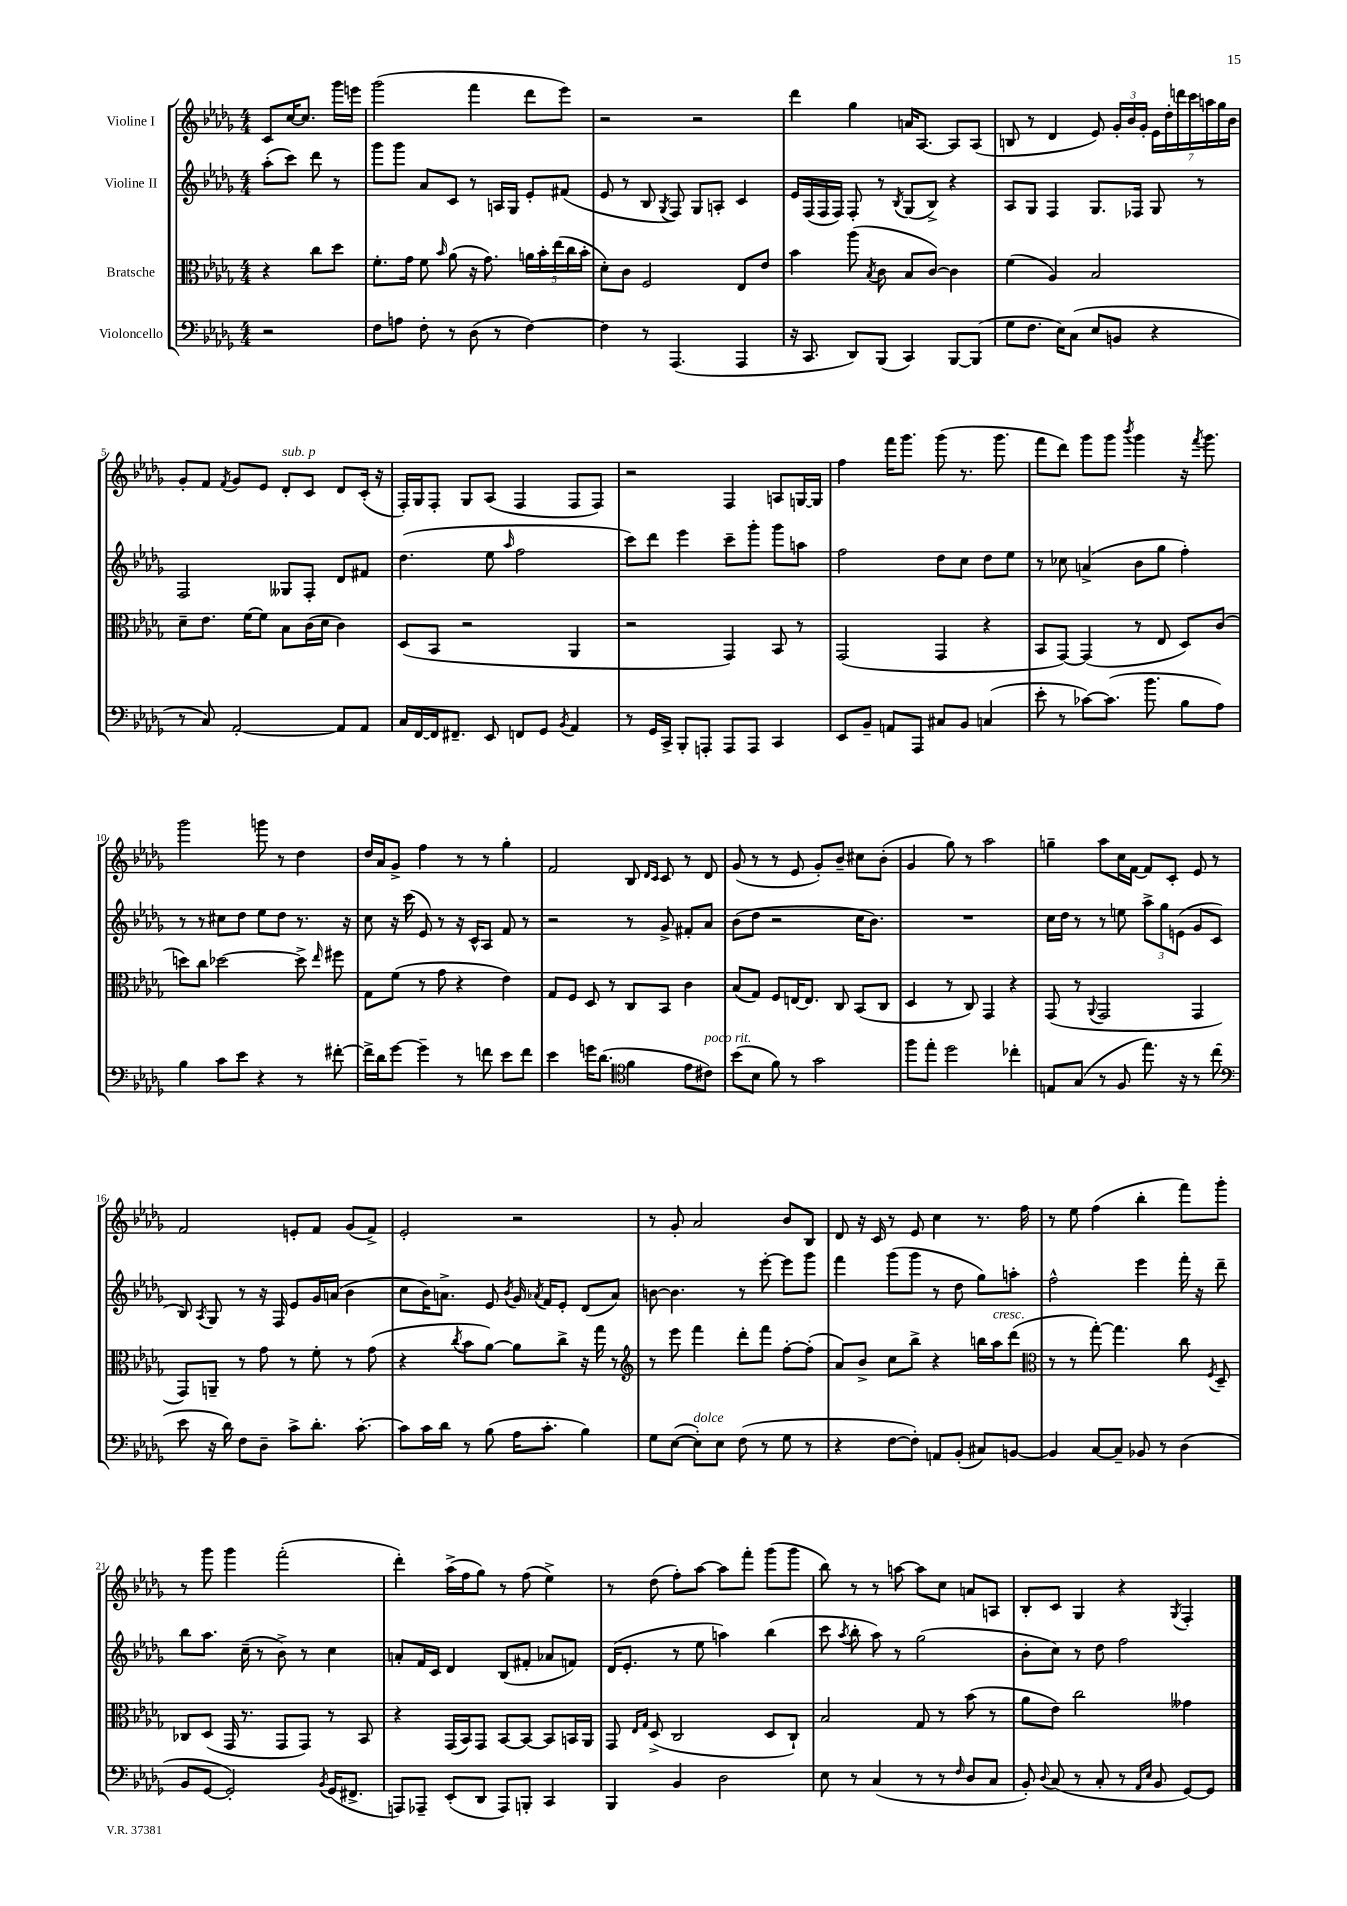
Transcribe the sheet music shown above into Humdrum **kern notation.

**kern	**kern	**kern	**kern
*part4	*part3	*part2	*part1
*staff4	*staff3	*staff2	*staff1
*I"Violoncello	*I"Bratsche	*I"Violine II	*I"Violine I
*clefF4	*clefC3	*clefG2	*clefG2
*k[b-e-a-d-g-]	*k[b-e-a-d-g-]	*k[b-e-a-d-g-]	*k[b-e-a-d-g-]
*M4/4	*M4/4	*M4/4	*M4/4
=	=	=	=
2r	4r	(8aa-'\L	8c/L
.	.	8ccc\J)	[16cc/K
.	.	.	8.cc/J]
.	8cc\L	8ddd-\	.
.	8dd-\J	8r	16ggg-\LL
.	.	.	16eeen\JJ
=1	=1	=1	=1
8F\L	8.f'\L	8ggg-\L	(2ggg-\
8An\J	.	8ggg-\J	.
.	16g-\Jk	.	.
8F'\	8f\	8a-/L	.
.	16qqb-/	.	.
8r	(8a-\	8c/J	.
(8D-\	16r	8r	4fff\
.	8.g-\)	.	.
8r	.	16An/LL	.
.	.	16G-/JJ	.
[4F\)	20an\LL	8e-'/L	8ddd-\L
.	20b-'\	.	.
.	(20ee-\	.	.
.	.	(8f#X/J	8eee-\J)
.	20cc\	.	.
.	20b-'\JJ	.	.
=2	=2	=2	=2
4F\]	8d-'\L)	8e-/	2r
.	8c\J	8r	.
8r	2F/	8B-/	.
.	.	8qG-/	.
(4.AAA-/	.	8F/)	.
.	.	8G-/L	2r
.	.	8An'/J	.
4AAA-/	8E-/L	4c/	.
.	8e-/J	.	.
=3	=3	=3	=3
16r	4b-\	16e-/LL	4ddd-\
8.CC/	.	(16F/	.
.	.	16F/	.
.	.	16F/JJ)	.
8DD-/L)	(8aa-\	8F'/	4gg-\
.	8qB-/	.	.
(8BBB-/J	8c\	8r	.
.	.	8qB-/	.
4CC/)	8B-/L	(8G-/L	16an/KL
.	.	.	[8.A-/J
.	[8c/J)	8B-^/J)	.
[8BBB-/L	4c\]	4r	8A-/L]
(8BBB-/J]	.	.	(8A-/J
=4	=4	=4	=4
8G-\L	(4f\	8A-/L	8Bn/
8.F\J	.	8G-/J	8r
.	4A-/)	4F/	4d-/
16E-\KL)	.	.	.
(8C\J	.	.	.
8E-/L	2B-/	8.G-/L	8e-/)
8BBn/J	.	.	24g-'/LL
.	.	.	24b-/
.	.	16F-X/Jk	.
.	.	.	24g-'/JJ
4r	.	8G-/	28e-\LL
.	.	.	28dd-'\
.	.	.	28dddn\
.	.	.	28ccc\
.	.	8r	.
.	.	.	28aan\
.	.	.	28gg-\
.	.	.	28b-\JJ
!!LO:LB:g=z
=5	=5	=5	=5
8r	8d-~\L	2F/	8g-'/L
8C/)	8.e-\J	.	8f/J
.	.	.	8qf/
[2AA-'/	.	.	8g-/L
.	[16f\KL	.	.
.	8f\J]	.	8e-/J
!	!	!	!LO:TX:a:i:t=sub. p
.	8B-\L	8G--X/L	8d-'/L
.	(16c\L	8F'/J	8c/J
.	16d-\JJ	.	.
8AA-/L]	4c\)	8d-/L	8d-/L
8AA-/J	.	8f#X/J	(16c'/Jk
.	.	.	16r
=6	=6	=6	=6
16C/LL	(8D-/L	(4.dd-\	16F'/LL)
[16FF/	.	.	16G-/J
16FF/J]	8BB-/J	.	8F'/J
8.FF#X~/J	.	.	.
.	2r	.	8G-/L
8EE-/	.	8ee-\	(8A-/J
.	.	16qqaa-/	.
8FFn/L	.	2ff\	4F/
8GG-/J	.	.	.
8qBB-/	.	.	.
4AA-/	4AA-/	.	8F/L
.	.	.	8F/J)
=7	=7	=7	=7
8r	2r	8ccc\L)	2r
16GG-/LL	.	8ddd-\J	.
16CC^/JJ	.	.	.
8BBB-'/L	.	4eee-\	.
8AAAn'/J	.	.	.
8AAA/L	4GG-/)	8ccc~\L	4F/
8AAA/J	.	8ggg-'\J	.
4CC/	8BB-/	8ggg-\L	8An/L
.	8r	8aan\J	[16Gn/L
.	.	.	16G/JJ]
=8	=8	=8	=8
8EE-/L	(2GG-/	2ff\	4ff\
8BB-~/J	.	.	.
8AAn/L	.	.	16fff\KL
.	.	.	8.ggg-\J
8AAA-/J	.	.	.
8C#X/L	4GG-/	8dd-\L	(8ggg-\
8BB-/J	.	8cc\J	8.r
(4Cn/	4r	8dd-\L	.
.	.	.	8.ggg-\
.	.	8ee-\J	.
=9	=9	=9	=9
8e-'\	8BB-/L	8r	8fff\L
8r	[8GG-/J)	8cc-X\	8ddd-\J)
[8c-X\L)	(4GG-/]	(4an^/	8ggg-\L
(8.c-\J]	.	.	8ggg-\J
.	.	.	8qbbb-/
.	8r	8b-\L	4ggg-\
8.b-\	.	.	.
.	8E-/	8gg-\J	.
8B-\L	8D-/L)	4ff'\)	16r
.	.	.	8qfff/
.	.	.	8.ggg-\
8A-\J)	(8c/J	.	.
!!LO:LB:g=z
=10	=10	=10	=10
4B-\	8ddn\L)	8r	2ggg-\
.	8cc\J	8r	.
8c\L	[2dd-X\	8cc#X\L	.
8e-\J	.	8dd-\J	.
4r	.	8ee-\L	8gggn\
.	.	8dd-\J	8r
8r	8dd-^\]	8.r	4dd-\
.	16qqee-/	.	.
[8f#X'\	8ff#X\	.	.
.	.	16r	.
=11	=11	=11	=11
16f#^\LL]	8G-\L	8cc\	16dd-/LL
16d-\J	.	.	16a-/J
[8g-\J	(8f\J	16r	8g-^/J
.	.	(16ccc\	.
4g-~\]	8r	8e-/)	4ff\
.	8g-\	8r	.
8r	4r	16r	8r
.	.	16c^^/KL	.
8fn\	.	8A-/J	8r
8e-\L	4e-\)	8f/	4gg-'\
8f\J	.	8r	.
=12	=12	=12	=12
4e-\	8G-/L	2r	2f/
.	8F/J	.	.
16gn\KL	8D-/	.	.
(8.d-\J	.	.	.
.	8r	.	.
*clefC4	*	*	*
4f\	8C/L	8r	8B-/
.	.	.	16qqd-/LL
.	.	.	16qqc/JJ
.	8BB-/J	8g-^/	8c/
8e-\L	4c\	8f#X'/L	8r
!LO:TX:a:i:t=poco rit.	!	!	!
8c#X\J)	.	8a-/J	8d-/
=13	=13	=13	=13
(8b-\L	(8B-/L	(8b-\L	(8g-/
8B-\J	8G-/J)	8dd-\J	8r
8f\)	8F/L	2r	8r
8r	[16En/K	.	8e-/
.	8.E/J]	.	.
2g-\	.	.	8g-'/L)
.	8C/	.	8b-~/J
.	(8BB-/L	16cc\KL	8cc#X\L
.	.	8.b-\J)	.
.	8C/J	.	(8b-'\J
=14	=14	=14	=14
8ff\L	4D-/	1r	4g-/
8ee-'\J	.	.	.
2dd-\	8r	.	8gg-\)
.	8C/)	.	8r
.	4GG-/	.	2aa-\
4cc-X'\	4r	.	.
=15	=15	=15	=15
8En/L	(8GG-/	16cc\LL	4ggn~\
.	.	16dd-\JJ	.
(8G-/J	8r	8r	.
.	8qqAA-/	.	.
8r	2GG-/	8r	8aa-\L
8F/	.	8een\	16cc\L
.	.	.	[16f\JJ
8.ee-\)	.	12aa-^\L	8f/L]
.	.	12gg-\	.
.	.	.	8c'/J
.	.	(12en\J	.
16r	.	.	.
8r	4GG-/	8g-/L	8e-/
(8cc\	.	8c/J	8r
!!LO:LB:g=z
=16	=16	=16	=16
*clefF4	*	*	*
8e-\	8GG-/L)	8B-/)	2f/
.	.	8qA-/	.
16r	8AAn~/J	8G-/	.
16d-\)	.	.	.
8F\L	8r	8r	.
8D-~\J	8g-\	16r	.
.	.	16F/	.
8c^\L	8r	8e-/L	8en'/L
8.d-'\J	8f'\	16g-/L	8f/J
.	.	(16an/JJ	.
.	8r	4b-\	(8g-/L
[8.c'\	.	.	.
.	(8g-\	.	8f^/J)
=17	=17	=17	=17
8c\L]	4r	8cc\L	2e-'/
16c\L	.	16b-\K)	.
16d-\JJ	.	8.an^\J	.
.	8qcc/	.	.
8r	8b-\L	.	.
(8B-\	[8a-\J)	8e-/	.
.	.	8qb-/	.
16A-\KL	8a-\L]	16g-/	2r
.	.	8qa-X/	.
8.c'\J	.	16f/KL	.
.	8cc^\J	8e-'/J	.
4B-\)	16r	(8d-/L	.
.	16gg-\	.	.
.	8r	8a-/J)	.
=18	=18	=18	=18
*	*clefG2	*	*
8G-\L	8r	[8bn\	8r
([8E-\J	8eee-\	4.b\]	8g-'/
!LO:TX:a:i:t=dolce	!	!	!
8E-'\L])	4fff\	.	2a-/
8E-\J	.	.	.
(8F\	8ddd-'\L	8r	.
8r	8fff\J	[8eee-'\	.
8G-\	[8ff'\L	8eee-\L]	8b-/L
8r	(8ff'\J]	8ggg-\J	8B-/J
=19	=19	=19	=19
4r	8a-/L)	4fff\	8d-/
.	8b-^/J	.	16r
.	.	.	16c/
[8F\L	8cc\L	(8ggg-\L	8r
8F'\J])	8bb-^\J	8ggg-\J	8e-/
8AAn/L	4r	8r	4cc\
(8BB-'/J	.	8dd-\	.
8C#X/L)	16bbn\LL	8gg-\L)	8.r
!	!LO:TX:a:i:t=cresc.	!	!
.	16aa-\J	.	.
[8BBn/J	(8ddd-\J	8aan'\J	.
.	.	.	16ff\
=20	=20	=20	=20
*	*clefC3	*	*
4BB/]	8r	2ff^^\	8r
.	8r	.	8ee-\
[8C/L	[8gg-'\)	.	(4ff\
8C~/J]	4.gg-\]	.	.
8BB-X/	.	4eee-\	4bb-'\
8r	.	.	.
(4D-\	8cc\	16fff'\	8fff\L)
.	.	16r	.
.	8qF/	.	.
.	8D-~/	8ddd-~\	8ggg-'\J
!!LO:LB:g=z
=21	=21	=21	=21
8BB-/L	8C-X/L	8bb-\L	8r
[8GG-/J	(8D-/J	8.aa-\J	8ggg-\
2GG-'/])	16GG-/	.	4ggg-\
.	8.r	(16cc~\	.
.	.	8r	.
.	8GG-/L	8b-^\)	(2fff'\
.	8GG-/J)	8r	.
8qBB-/	.	.	.
(16GG-/KL	8r	4cc\	.
8.FF#X^/J	.	.	.
.	8BB-/	.	.
=22	=22	=22	=22
8AAAn/L)	4r	8an'/L	4ddd-'\)
8AAA-X~/J	.	16f/L	.
.	.	16c/JJ	.
(8EE-'/L	(16GG-/LL	4d-/	(16aa-^\LL
.	16BB-/J)	.	16ff\J
8DD-/J	8GG-/J	.	8gg-\J)
8AAA-/L)	[8BB-/L	(8B-/L	8r
8BBBn'/J	8BB-/J_	8f#X'/J	(8ff\
4CC/	8BB-/L]	8a-X/L	4ee-^\)
.	16BBn/L	8fn/J)	.
.	16AA-/JJ	.	.
=23	=23	=23	=23
4BBB-/	8GG-/	(16d-/KL	8r
.	.	8.e-'/J	.
.	16qqE-/LL	.	.
.	16qqG-/JJ	.	.
.	(8D-^/	.	(8dd-\
4BB-/	2C/	8r	8ff'\L)
.	.	8ee-\	[8aa-\J
2D-\	.	4aan\)	8aa-\L]
.	.	.	8fff'\J
.	8D-/L	(4bb-\	(8ggg-\L
.	8C`/J)	.	8ggg-\J
=24	=24	=24	=24
8E-\	2B-/	8ccc\	8bb-\)
.	.	8qaa-/	.
8r	.	8bb-'\	8r
(4C/	.	8aa-\)	8r
.	.	8r	[8aan\
8r	8G-/	(2gg-\	8aa\L]
8r	8r	.	8cc\J
16qqF/	.	.	.
8D-/L	(8b-\	.	8an/L
8C/J	8r	.	8An/J
=25	=25	=25	=25
8BB-'/)	8a-\L	8b-'\L	8B-'/L
8qqD-/	.	.	.
(8C/	8e-\J)	8cc\J)	8c/J
8r	2cc\	8r	4G-/
8C'/	.	8dd-\	.
8r	.	2ff\	4r
16qqAA-/LL	.	.	.
16qqE-/JJ	.	.	.
8BB-/	.	.	.
.	.	.	8qG-/
[8GG-/L)	4g--X\	.	4F'/
8GG-/J]	.	.	.
==	==	==	==
*-	*-	*-	*-
